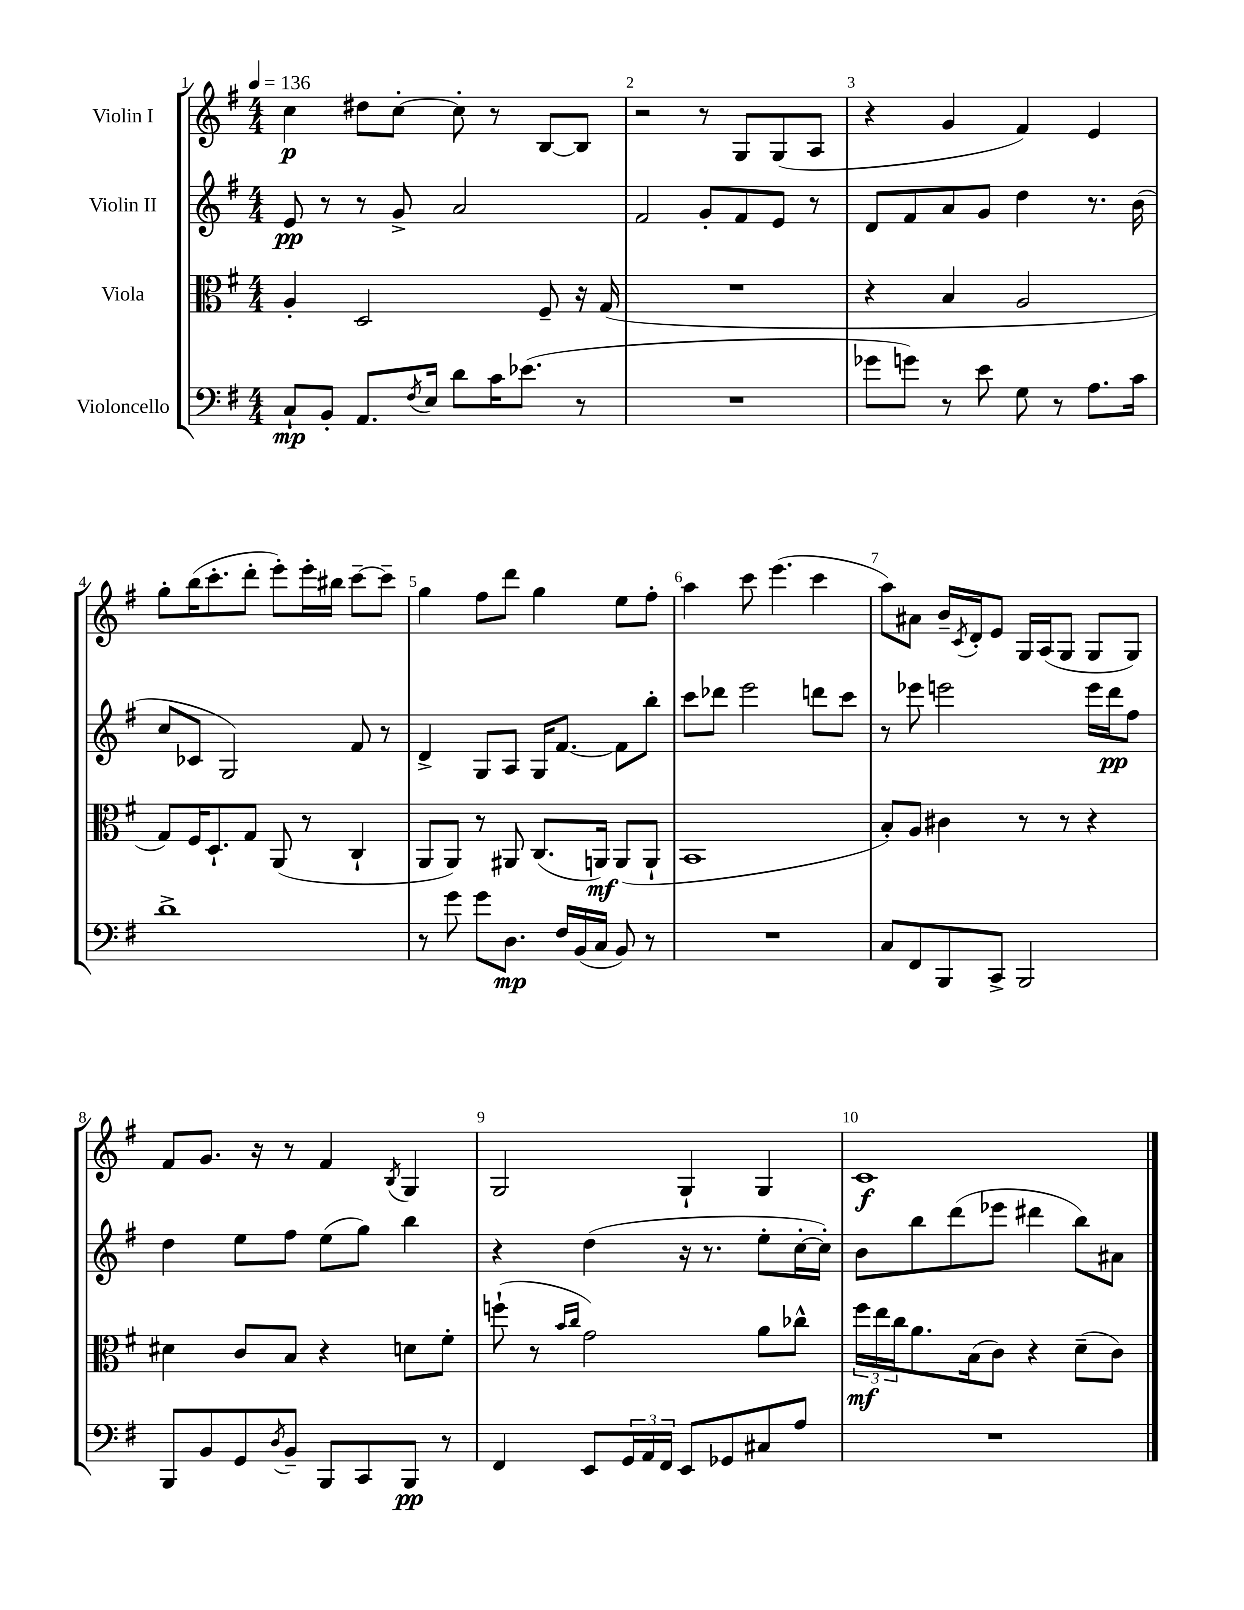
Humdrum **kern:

**kern	**kern	**kern	**kern
*staff4	*staff3	*staff2	*staff1
*clefF4	*clefC3	*clefG2	*clefG2
*k[f#]	*k[f#]	*k[f#]	*k[f#]
*M4/4	*M4/4	*M4/4	*M4/4
*MM136	*MM136	*MM136	*MM136
8C`	4A'	8e	4cc
8BB'	.	8r	.
8.AA	2D	8r	8dd#
.	.	8g^	[8cc'
8qF#	.	.	.
16E	.	.	.
8d	.	2a	8cc']
16c	.	.	8r
(8.e-	.	.	.
.	8F#~	.	[8B
8r	16r	.	8B]
.	(16G	.	.
=	=	=	=
1r	1r	2f#	2r
.	.	8g'	8r
.	.	8f#	8G
.	.	8e	(8G
.	.	8r	8A
=	=	=	=
8g-	4r	8d	4r
8g)	.	8f#	.
8r	4B	8a	4g
8e	.	8g	.
8G	2A	4dd	4f#)
8r	.	.	.
8.A	.	8.r	4e
16c	.	(16b	.
=	=	=	=
1d^	8G)	8cc	8gg'
.	16F#	8c-	(16bb
.	8.D`	.	8.ccc'
.	.	2G)	.
.	8G	.	8ddd'
.	(8AA	.	8eee')
.	8r	.	16eee'
.	.	.	16bb#
.	4C`	8f#	[8ccc~
.	.	8r	8ccc~]
=	=	=	=
8r	8AA	4d^	4gg
8g	8AA)	.	.
8g	8r	8G	8ff#
8.D	8AA#	8A	8ddd
.	(8.C	16G	4gg
16F#	.	[8.f#	.
(16BB	.	.	.
16C	16AA)	.	.
8BB)	(8AA	8f#]	8ee
8r	8AA`	8bb'	8ff#'
=	=	=	=
1r	1BB	8ccc	4aa
.	.	8ddd-	.
.	.	2eee	8ccc
.	.	.	(4.eee
.	.	8ddd	4ccc
.	.	8ccc	.
=	=	=	=
8C	8B')	8r	8aa)
8FF#	8A	8eee-	8a#
8BBB	4c#	2eee	16b~
.	.	.	8qc
.	.	.	16d'
8CC^	.	.	8e
2BBB	8r	.	16G
.	.	.	(16A
.	8r	.	8G
.	4r	16eee	8G
.	.	16ddd	.
.	.	8ff#	8G)
=	=	=	=
8BBB	4d#	4dd	8f#
8BB	.	.	8.g
8GG	8c	8ee	.
.	.	.	16r
8qD	.	.	.
8BB~	8B	8ff#	8r
8BBB	4r	(8ee	4f#
8CC	.	8gg)	.
.	.	.	8qB
8BBB	8d	4bb	4G
8r	8f#'	.	.
=	=	=	=
4FF#	(8ff`	4r	2G
.	8r	.	.
.	16qqb	.	.
.	16qqcc	.	.
8EE	2g)	(4dd	.
24GG	.	.	.
24AA	.	.	.
24FF#	.	.	.
8EE	.	16r	4G`
.	.	8.r	.
8GG-	.	.	.
8C#	8a	8ee'	4G
8A	8cc-^^	[16cc'	.
.	.	16cc'])	.
=	=	=	=
1r	24ff#	8b	1c
.	24ee	.	.
.	24cc	.	.
.	8.a	8bb	.
.	.	(8ddd	.
.	(16B	.	.
.	8c)	8eee-	.
.	4r	4ddd#	.
.	(8d~	8bb)	.
.	8c)	8a#	.
==	==	==	==
*-	*-	*-	*-
